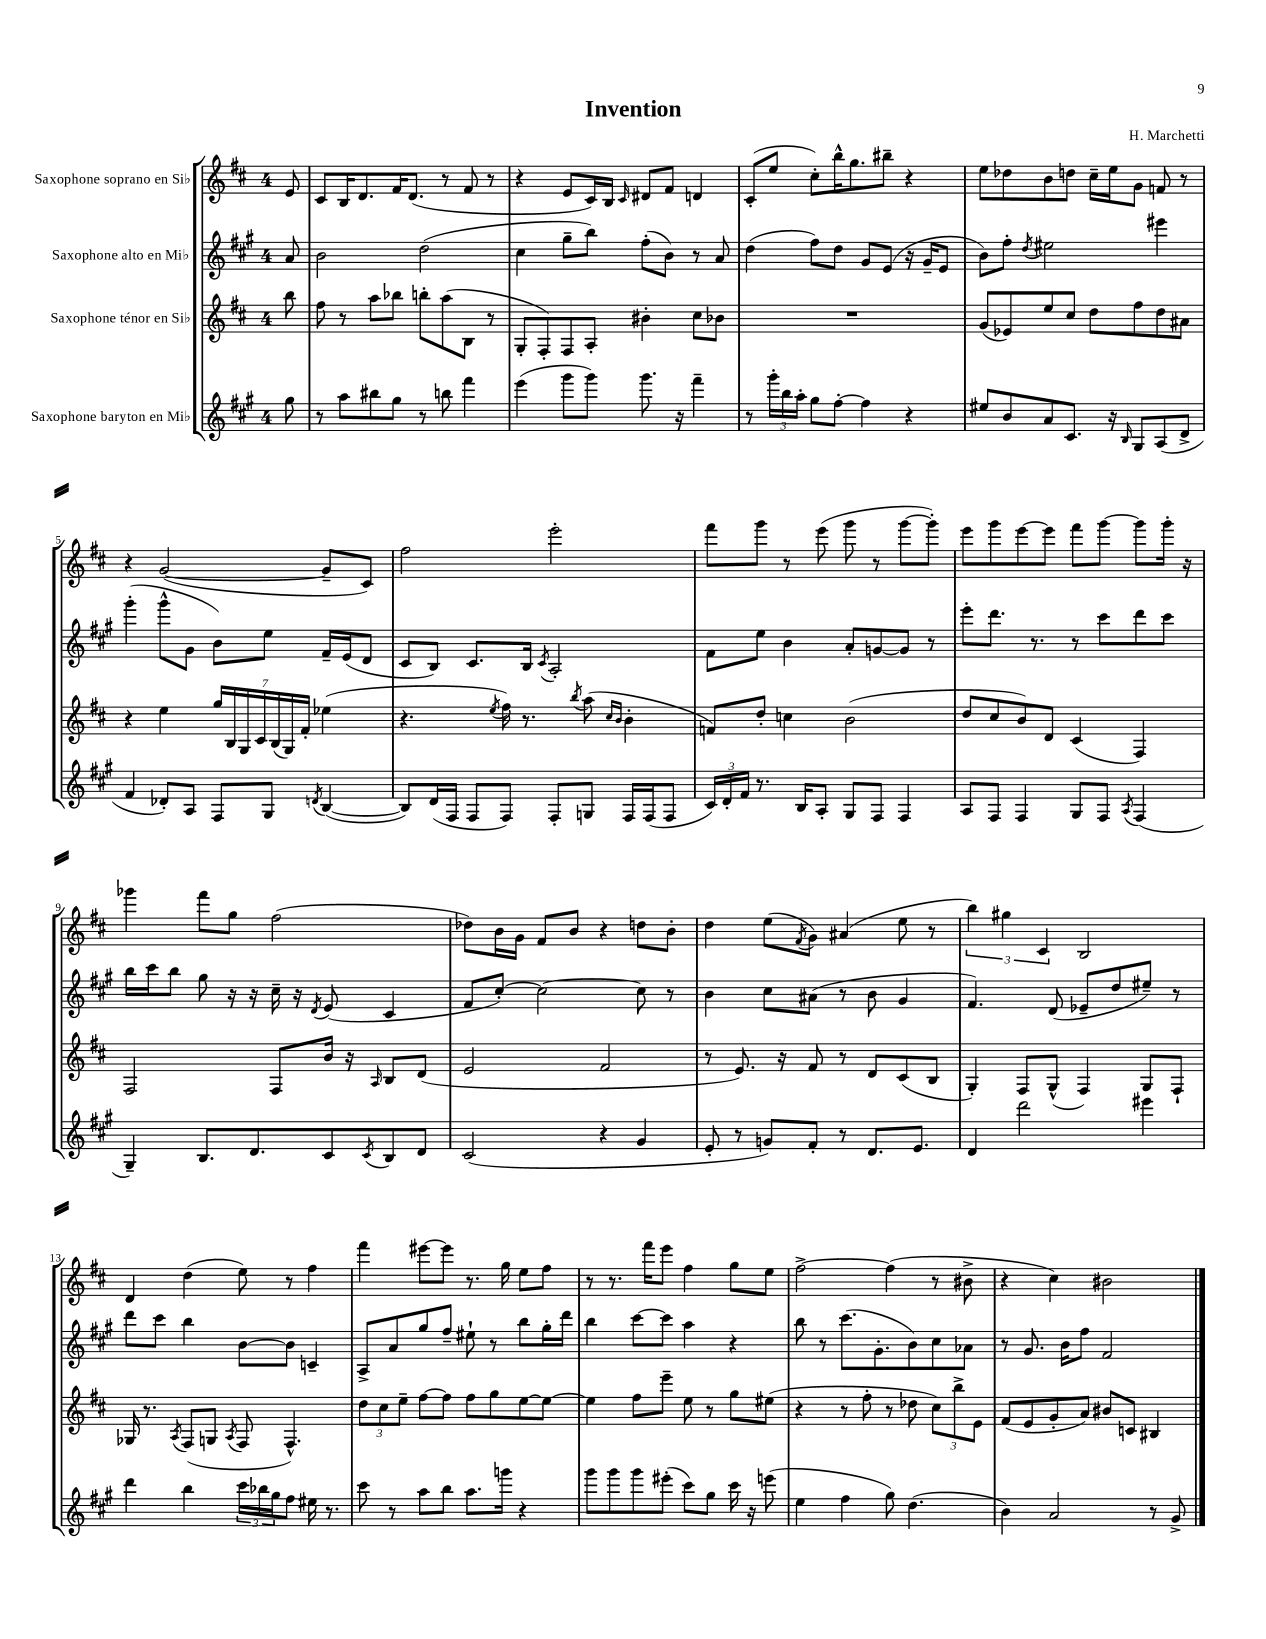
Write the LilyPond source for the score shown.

\header { title = "Invention" composer = "H. Marchetti" }
<<
\new StaffGroup <<
\new Staff = "s0" \with { instrumentName = "Saxophone soprano en Sib" } {
    \clef treble \key d \major \once \override Staff.TimeSignature.style = #'single-digit \time 4/4 \partial 8
    e'8 |
    cis'8 b16 d'8. fis'16 d'8.( r8 fis'8 r8 |
    r4 e'8 cis'16) b16 \grace { cis'16 } dis'8 fis'8 d'4 |
    cis'8-.( e''8 cis''8-.) b''16-^ g''8. bis''8-- r4 |
    e''8 des''8 b'8 d''8 cis''16-- e''16 g'8 f'8 r8 |
    r4 g'2~( g'8-- cis'8) |
    fis''2 e'''2-. |
    fis'''8 g'''8 r8 e'''8( g'''8 r8 g'''8~ g'''8-.) |
    e'''8 g'''8 e'''8~ e'''8 fis'''8 g'''8~ g'''8 g'''16-. r16 |
    ges'''4 fis'''8 g''8 fis''2( |
    des''8) b'16 g'16 fis'8 b'8 r4 d''8 b'8-. |
    d''4 e''8( \acciaccatura { fis'8 } g'8) ais'4( e''8 r8 |
    \tuplet 3/2 { b''4) gis''4 cis'4 } b2 |
    d'4 d''4( e''8) r8 fis''4 |
    fis'''4 eis'''8~ eis'''8 r8. g''16 e''8 fis''8 |
    r8 r8. fis'''16 e'''8 fis''4 g''8 e''8 |
    fis''2~-> fis''4( r8 bis'8-> |
    r4 cis''4) bis'2 \bar "|." |
}
\new Staff = "s1" \with { instrumentName = "Saxophone alto en Mib" } {
    \clef treble \key a \major \once \override Staff.TimeSignature.style = #'single-digit \time 4/4 \partial 8
    a'8 |
    b'2 d''2( |
    cis''4 gis''8-- b''8) fis''8-.( b'8) r8 a'8 |
    d''4( fis''8) d''8 gis'8 e'8( r16 gis'16-- e'8 |
    b'8) fis''8-. \acciaccatura { d''8 } eis''2 eis'''4 |
    gis'''4-.( gis'''8-^ gis'8 b'8) e''8 fis'16-- e'16( d'8 |
    cis'8 b8) cis'8. b16 \acciaccatura { cis'8 } a2-. |
    fis'8 e''8 b'4 a'8-. g'8~ g'8 r8 |
    e'''8-. d'''8. r8. r8 cis'''8 d'''8 cis'''8 |
    b''16 cis'''16 b''8 gis''8 r16 r16 cis''16-- r16 \acciaccatura { d'8 } e'8( cis'4 |
    fis'8 cis''8~-.) cis''2~ cis''8 r8 |
    b'4 cis''8 ais'8( r8 b'8 gis'4 |
    fis'4.) d'8( ees'8-- d''8 eis''8--) r8 |
    d'''8 cis'''8 b''4 b'8~ b'8 c'4-- |
    a8-> a'8 gis''8 fis''8-- eis''8-! r8 b''8 gis''16-. d'''16 |
    b''4 cis'''8~ cis'''8 a''4 r4 |
    b''8 r8 cis'''8.( gis'8.-. b'8) cis''8 aes'8 |
    r8 gis'8. b'16 fis''8 fis'2 \bar "|." |
}
\new Staff = "s2" \with { instrumentName = "Saxophone ténor en Sib" } {
    \clef treble \key d \major \once \override Staff.TimeSignature.style = #'single-digit \time 4/4 \partial 8
    b''8 |
    fis''8 r8 a''8 bes''8 b''8-. a''8( b8 r8 |
    g8-. fis8-.) fis8 a8-. bis'4-. cis''8 bes'8 |
    R1 |
    g'8( ees'8) e''8 cis''8 d''8 fis''8 d''8 ais'8 |
    r4 e''4 \tuplet 7/4 { g''16 b16 g16 cis'16 b16( g16) fis'16-. } ees''4( |
    r4. \acciaccatura { e''8 } fis''16) r8. \acciaccatura { b''8 } a''8( \grace { cis''16 b'16 } b'4-. |
    f'8) d''8-. c''4 b'2( |
    d''8 cis''8 b'8) d'8 cis'4( fis4) |
    fis2 fis8 b'16 r16 \grace { a16 } b8 d'8( |
    e'2 fis'2 |
    r8 e'8.) r16 fis'8 r8 d'8 cis'8( b8 |
    g4-.) fis8 g8-^( fis4) g8 fis8-! |
    ges16 r8. \acciaccatura { a8 } fis8( g8 \acciaccatura { a8 } fis8 fis4.-^) |
    \tuplet 3/2 { d''8 cis''8 e''8-- } fis''8~ fis''8 fis''8 g''8 e''8~ e''8~ |
    e''4 fis''8 e'''8-- e''8 r8 g''8 eis''8( |
    r4 r8 fis''8-. r8 des''8 \tuplet 3/2 { cis''8) b''8-> e'8 } |
    fis'8( e'8 g'8-. a'8) bis'8 c'8 bis4 \bar "|." |
}
\new Staff = "s3" \with { instrumentName = "Saxophone baryton en Mib" } {
    \clef treble \key a \major \once \override Staff.TimeSignature.style = #'single-digit \time 4/4 \partial 8
    gis''8 |
    r8 a''8 bis''8 gis''8 r8 b''8 fis'''4 |
    e'''4( gis'''8 gis'''8) gis'''8. r16 fis'''4-- |
    r8 \tuplet 3/2 { gis'''16-. b''16 a''16-. } gis''8 fis''8~-. fis''4 r4 |
    eis''8 b'8 a'8 cis'8. r16 \grace { b16 } gis8 a8( d'8-> |
    fis'4 des'8-.) a8 fis8 gis8 \acciaccatura { d'8 } b4~( |
    b8) d'16( fis16 fis8 fis8) fis8-. g8 fis16 fis16( fis8 |
    \tuplet 3/2 { cis'16) d'16-. fis'16 } r8. b16 a8-. gis8 fis8 fis4 |
    a8 fis8 fis4 gis8 fis8 \acciaccatura { a8 } fis4( |
    gis4--) b8. d'8. cis'8 \acciaccatura { cis'8 } b8 d'8 |
    cis'2( r4 gis'4 |
    e'8-. r8 g'8) fis'8-. r8 d'8. e'8. |
    d'4 d'''2 eis'''4 |
    d'''4 b''4 \tuplet 3/2 { cis'''16 bes''16 gis''16 } fis''8 eis''16 r8. |
    cis'''8 r8 a''8 b''8 a''8. g'''16 r4 |
    gis'''8 gis'''8 gis'''8 eis'''8-.( cis'''8) gis''8 cis'''16 r16 e'''8( |
    e''4 fis''4 gis''8) d''4.( |
    b'4) a'2 r8 gis'8-> \bar "|." |
}
>>
>>
